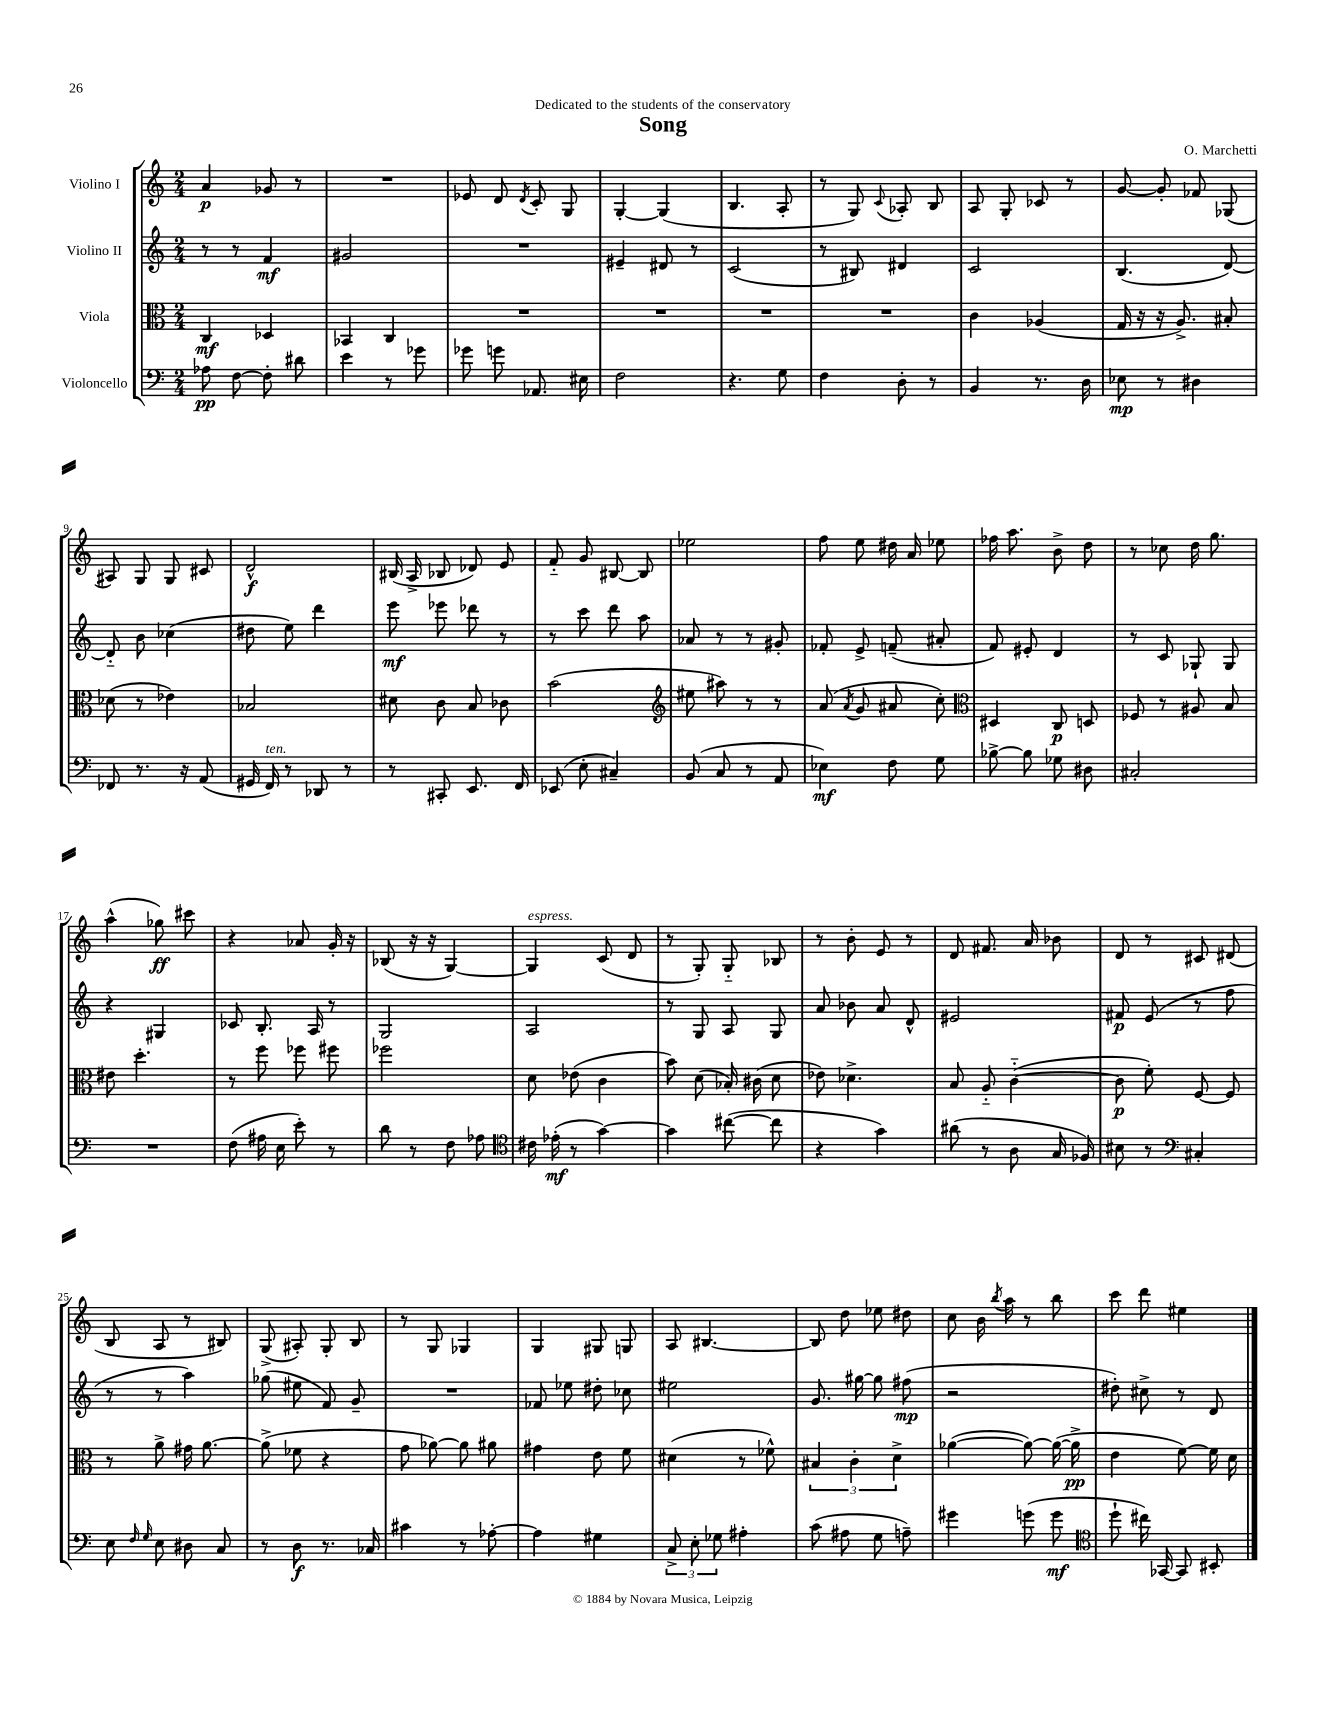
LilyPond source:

\header { title = "Song" composer = "O. Marchetti" dedication = "Dedicated to the students of the conservatory" }
<<
\new StaffGroup <<
\new Staff = "s0" \with { instrumentName = "Violino I" } {
    \clef treble \key c \major \numericTimeSignature \time 2/4
    \autoBeamOff a'4\p ges'8 r8 |
    R2 |
    ees'8 d'8 \acciaccatura { d'8 } c'8-. g8 |
    g4~-. g4( |
    b4. a8-. |
    r8 g8) \appoggiatura { c'8 } aes8-. b8 |
    a8 g8-. ces'8 r8 |
    g'8~ g'8-. fes'8 ges8( |
    ais8) g8 g8 cis'8 |
    d'2-^\f |
    bis16( a16-> bes8 des'8) e'8 |
    f'8-_ g'8 bis8~ bis8 |
    ees''2 |
    f''8 e''8 dis''16 a'16 ees''8 |
    fes''16 a''8. b'8-> d''8 |
    r8 ces''8 d''16 g''8. |
    a''4-^( ges''8\ff) cis'''8 |
    r4 aes'8 g'16-. r16 |
    bes8( r16 r16 g4~) |
    g4^\markup { \italic "espress." } c'8( d'8 |
    r8 g8-.) g8-_ bes8 |
    r8 b'8-. e'8 r8 |
    d'8 fis'8. a'16 bes'8 |
    d'8 r8 cis'8 dis'8( |
    b8 a8 r8 bis8) |
    g8->( ais8-.) g8-. b8 |
    r8 g8 ges4 |
    g4 gis8 g8 |
    a8 bis4.~ |
    bis8 d''8 ees''8 dis''8 |
    c''8 b'16 \acciaccatura { b''8 } a''16 r8 b''8 |
    c'''8 d'''8 eis''4 \bar "|." |
}
\new Staff = "s1" \with { instrumentName = "Violino II" } {
    \clef treble \key c \major \numericTimeSignature \time 2/4
    \autoBeamOff r8 r8 f'4\mf |
    gis'2 |
    R2 |
    eis'4-- dis'8 r8 |
    c'2( |
    r8 bis8) dis'4 |
    c'2 |
    b4.( d'8~) |
    d'8-_ b'8 ces''4( |
    dis''8 e''8) d'''4 |
    e'''8\mf ees'''8 des'''8 r8 |
    r8 c'''8 d'''8 a''8 |
    aes'8 r8 r8 gis'8-. |
    fes'8-. e'8-> f'8--( ais'8-. |
    f'8) eis'8-. d'4 |
    r8 c'8 ges8-! ges8 |
    r4 gis4 |
    ces'8 b8.-. a16 r8 |
    g2 |
    a2 |
    r8 g8 a8 g8 |
    a'8 bes'8 a'8 d'8-^ |
    eis'2 |
    fis'8\p e'8( r8 f''8 |
    r8 r8 a''4) |
    ges''8( eis''8 f'8) g'8-- |
    R2 |
    fes'8 ees''8 dis''8-. ces''8 |
    eis''2 |
    g'8. gis''16~ gis''8 fis''8\mp( |
    r2 |
    dis''8-.) cis''8-> r8 d'8 \bar "|." |
}
\new Staff = "s2" \with { instrumentName = "Viola" } {
    \clef alto \key c \major \numericTimeSignature \time 2/4
    \autoBeamOff c4\mf des4 |
    bes,4 c4 |
    R2 |
    R2 |
    R2 |
    R2 |
    c'4 aes4( |
    g16 r16 r16 a8.->) bis8-. |
    des'8( r8 ees'4) |
    bes2 |
    dis'8 c'8 b8 ces'8 |
    b'2( |
    \clef treble eis''8 ais''8) r8 r8 |
    a'8( \acciaccatura { a'8 } g'8 ais'8 c''8-.) |
    \clef alto dis4 c8\p d8 |
    fes8 r8 ais8 b8 |
    eis'8 d''4.-. |
    r8 f''8 fes''8 fis''8 |
    fes''2 |
    d'8 ees'8( c'4 |
    b'8) d'8( bes16-.) cis'16( d'8 |
    ees'8) des'4.-> |
    b8 a8-_ c'4~-_( |
    c'8\p f'8-.) f8~ f8 |
    r8 a'8-> gis'16 a'8.~ |
    a'8->( fes'8 r4 |
    g'8 aes'8~) aes'8 ais'8 |
    gis'4 e'8 f'8 |
    dis'4( r8 fes'8-^) |
    \tuplet 3/2 { bis4 c'4-. d'4-> } |
    aes'4~( aes'8~) aes'16~( aes'16->\pp |
    e'4 f'8~) f'16 d'16 \bar "|." |
}
\new Staff = "s3" \with { instrumentName = "Violoncello" } {
    \clef bass \key c \major \numericTimeSignature \time 2/4
    \autoBeamOff aes8\pp f8~ f8-. dis'8 |
    e'4 r8 ges'8 |
    ges'8 g'8 aes,8. eis16 |
    f2 |
    r4. g8 |
    f4 d8-. r8 |
    b,4 r8. d16 |
    ees8\mp r8 dis4 |
    fes,8 r8. r16 a,8( |
    gis,16 f,16^\markup { \italic "ten." }) r8 des,8 r8 |
    r8 cis,8-. e,8. f,16 |
    ees,8( e8-. cis4--) |
    b,8( c8 r8 a,8 |
    ees4\mf) f8 g8 |
    bes8~-> bes8 ges8 dis8 |
    cis2-. |
    R2 |
    f8( ais16 e16 e'8-.) r8 |
    d'8 r8 f8 aes8 |
    \clef tenor cis'16 ees'16-.\mf( r8 g'4~) |
    g'4 cis''8~( cis''8 |
    r4 g'4) |
    ais'8( r8 a8 g16 fes16) |
    bis8 r8 \clef bass cis4-. |
    e8 \grace { f16 g16 } e8 dis8 c8 |
    r8 d8\f r8. ces16 |
    cis'4 r8 aes8~-. |
    aes4 gis4 |
    \tuplet 3/2 { c8-> e8-. ges8 } ais4-. |
    c'8( ais8 g8 a8--) |
    gis'4 g'8( g'8\mf |
    \clef tenor d''8-! cis''16) ges,16~ ges,8 bis,8-. \bar "|." |
}
>>
>>
